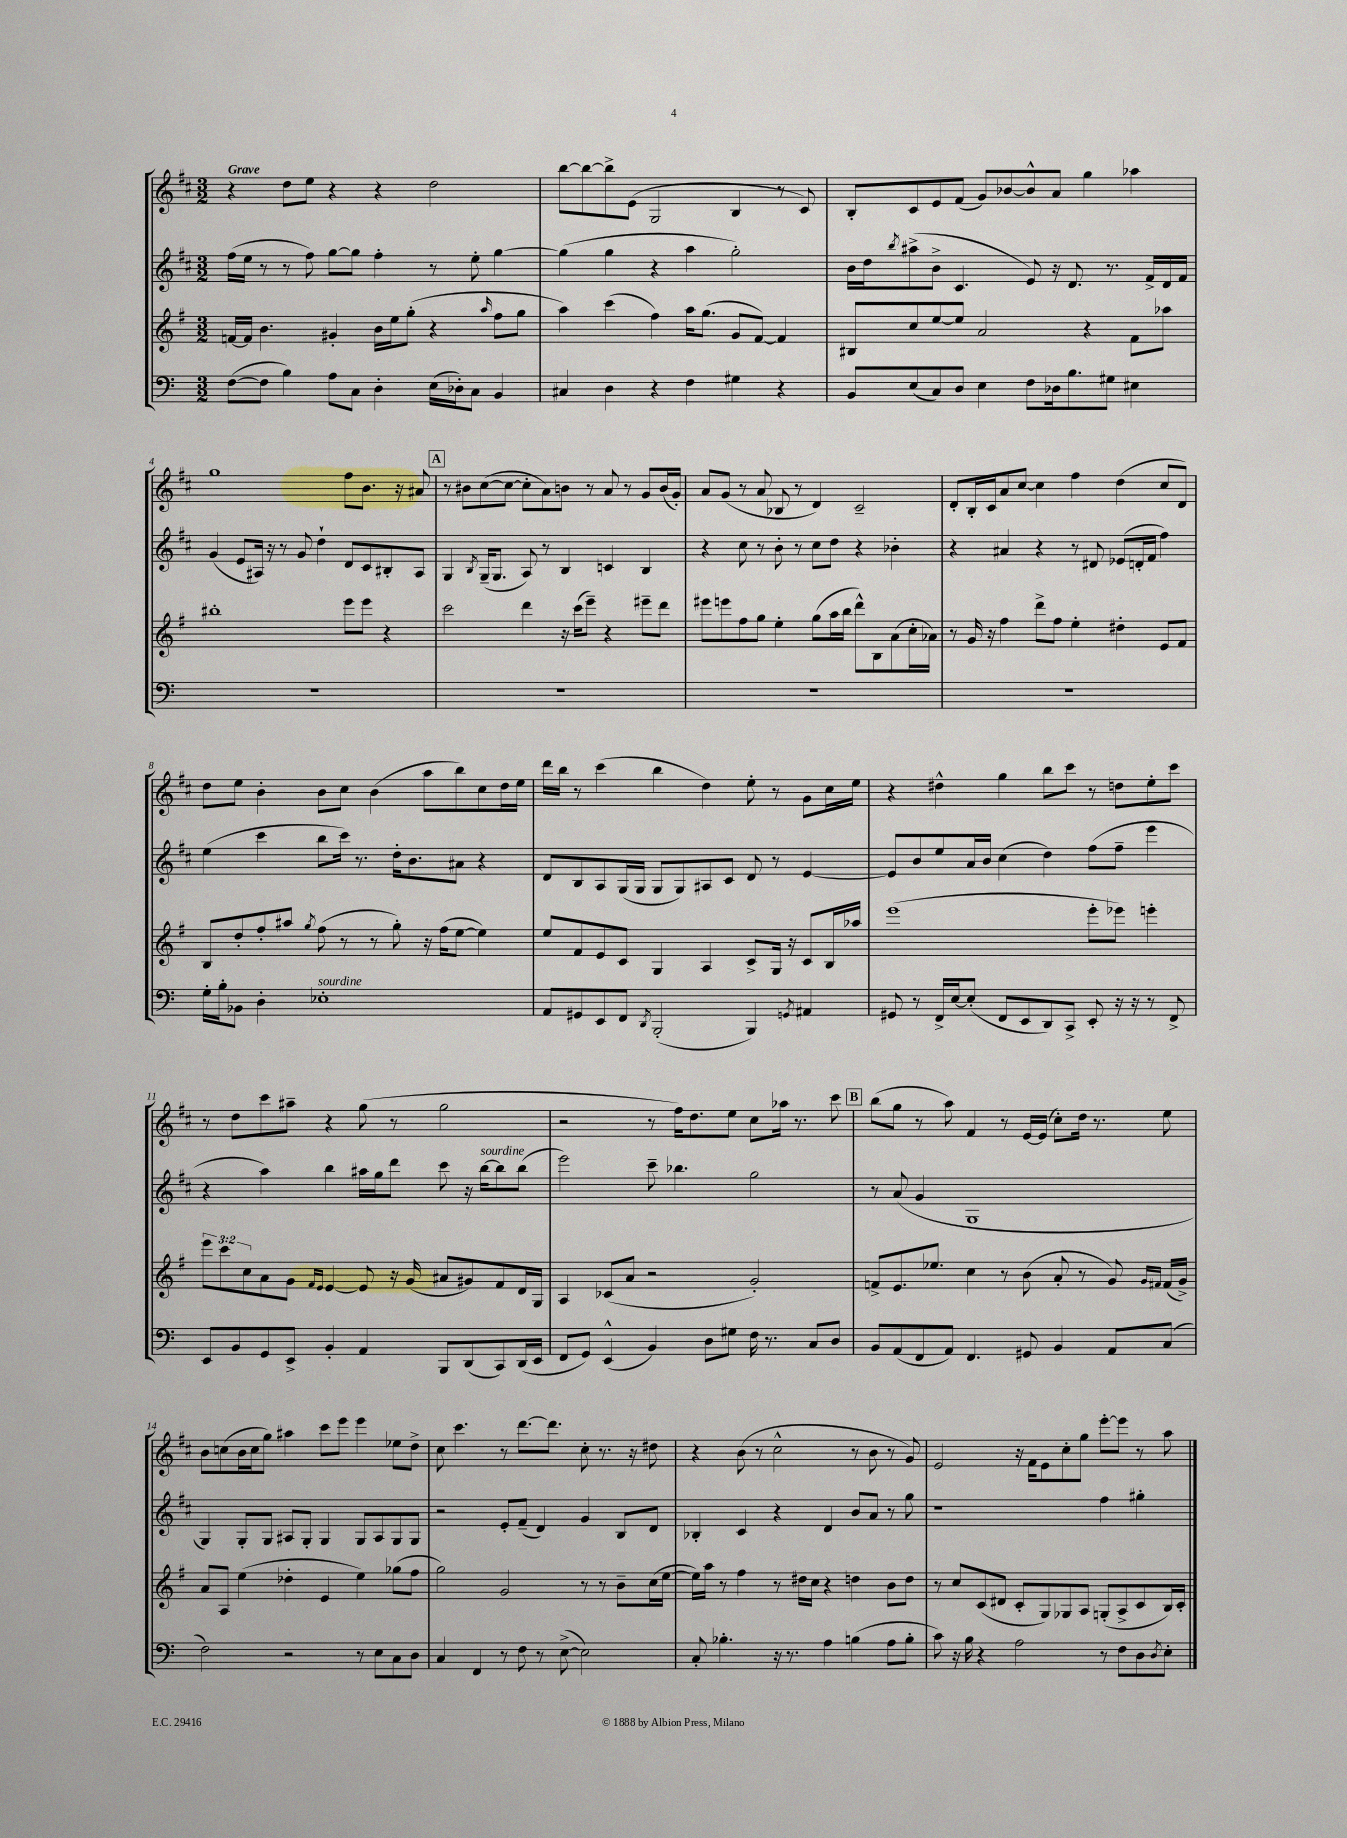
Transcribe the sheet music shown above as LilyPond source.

<<
\new StaffGroup <<
\new Staff = "s0" {
    \clef treble \key d \major \numericTimeSignature \time 3/2 \tempo "Grave"
    r4 d''8 e''8 r4 r4 d''2 |
    b''8~ b''8~ b''8-> e'8( g2 b4 r8 cis'8) |
    b8-. cis'8 e'8 fis'8( g'8) bes'8~ bes'8-^ a'8 g''4 aes''4 |
    g''1 fis''8 b'8. r16 ais'8 |
    \mark \markup { \box "A" } r8 bis'8 cis''8~( cis''8~ cis''8-. a'8) b'8 r8 a'8 r8 g'8 b'16( g'16-.) |
    a'8 g'8( r8 a'8 bes8 r8 d'4) cis'2-- |
    d'8-. b16-. cis'16 a'8 cis''8~ cis''4 fis''4 d''4( cis''8 d'8) |
    d''8 e''8 b'4-. b'8 cis''8 b'4( a''8 b''8) cis''8 d''16 e''16 |
    d'''16 b''16 r8 cis'''4( b''4 d''4) e''8-. r8 g'8 cis''16 e''16 |
    r4 dis''4-^ g''4 b''8 cis'''8 r8 d''8 e''8-. cis'''8 |
    r8 d''8 cis'''8 ais''8-- r4 g''8( r8 g''2 |
    r2 r8 fis''16) d''8. e''8 cis''8 aes''16 r8. cis'''8 |
    \mark \markup { \box "B" } b''8( g''8 r8 a''8) fis'4 r8 e'16~ e'16( cis''8-.) d''16 r8. e''8 |
    b'8 c''8( b'16 c''16 g''8) ais''4 cis'''8 e'''8 e'''4 ees''8 d''8-> |
    cis''8 cis'''4. r8 d'''8.~ d'''8. cis''8-. r8. r16 dis''8 |
    r4 b'8( r8 cis''2-^ r8 b'8 r8 g'8) |
    e'2 r16 fis'16 e'8 cis''8-. g''8 e'''8~-. e'''8 r8 a''8 \bar "|." |
}
\new Staff = "s1" {
    \clef treble \key d \major \numericTimeSignature \time 3/2
    fis''16( e''16 r8 r8 fis''8) g''8~ g''8 fis''4-. r8 e''8-. g''4~ |
    g''4( g''4 r4 a''4 g''2-.) |
    b'16 d''16 \acciaccatura { b''8 } ais''8->( b'8-> cis'4. e'8) r16 d'8. r8. fis'16-> d'16 fis'16 |
    g'4( e'8 ais16) r16 r8 g'8 d''4-! d'8 cis'8 bis8-. ais8 |
    \mark \markup { \box "A" } g4 \acciaccatura { b8 } g16--( g8. a8) r8 b4 c'4 b4 |
    r4 cis''8 r8 b'8-. r8 cis''8 d''8 r4 bes'4-. |
    r4 ais'4 r4 r8 dis'8 ees'8( d'16-. fis'16 fis''4) |
    e''4( cis'''4 b''8 cis'''16) r8. d''16-. b'8. ais'8 r4 |
    d'8 b8 a8 g16( g16 g8 g8) ais8 cis'8 d'8 r8 e'4~ |
    e'8 b'8 e''8 a'16 b'16 cis''4( d''4) fis''8( fis''8-- e'''4 |
    r4 a''4) b''4 ais''16 g''16 d'''8 cis'''8 r16 b''16~^\markup { \italic "sourdine" } b''8 b''8( |
    e'''2) cis'''8-- bes''4. g''2 |
    \mark \markup { \box "B" } r8 a'8( g'4 g1 |
    g4) g8-. g8 ais8 g8-. g4 g8 ais8 g8 g8 |
    r2 e'8-. fis'8--( d'4) g'4 b8 d'8 |
    bes4-. cis'4 r4 d'4 b'8 a'8 r8 g''8 |
    r1 fis''4 gis''4-. \bar "|." |
}
\new Staff = "s2" {
    \clef treble \key g \major \numericTimeSignature \time 3/2 \override Staff.TupletNumber.text = #tuplet-number::calc-fraction-text
    f'16~ f'16 b'4. gis'4-. b'16 e''16 g''8-.( r4 \grace { a''16 } fis''8 g''8 |
    a''4) c'''4( fis''4) a''16 g''8.( g'8 fis'8~) fis'4 |
    bis8 c''8 e''8~ e''8 a'2 r4 fis'8 aes''8 |
    bis''1-. e'''8 e'''8 r4 |
    \mark \markup { \box "A" } c'''2 d'''4 r16 c'''16( e'''8--) r4 eis'''8-- d'''8 |
    eis'''8 e'''8 fis''8 g''8 e''4-. g''8( a''16 b''16 d'''8-^) b8 a'8( c''16-. aes'16) |
    r8 g'16 r16 fis''4 d'''8-> fis''8 e''4-. dis''4-. e'8 fis'8 |
    b8 d''8-. fis''8-. ais''8 \acciaccatura { g''8 } fis''8( r8 r8 g''8-.) r16 fis''16( e''8~ e''4) |
    e''8 fis'8 e'8 c'8 g4 a4 c'8-> g16 r16 c'8 b16 aes''16 |
    e'''1( e'''8-. ees'''8) e'''4-. |
    \tuplet 3/2 { e'''8 c'''8 c''8 } a'8 g'8 \grace { fis'16 e'16 } e'4~ e'8 r16 g'16( ais'8 gis'8) fis'8 d'16 g16 |
    a4 ces'8( a'8 r2 g'2-.) |
    \mark \markup { \box "B" } f'8-> e'8. ees''8. c''4 r8 b'8( a'8-. r8 g'8) \grace { g'16 fis'16 } fis'16( g'16->) |
    a'8 a8 e''4( des''4-. e'4 e''4) ges''8( fis''8 |
    g''2) g'2 r8 r8 b'8-- c''16( e''16~ |
    e''16) a''16 r8 fis''4 r8 dis''16 c''16 r4 d''4 b'8 d''8 |
    r8 c''8 c'8( dis'8 c'8-. g8) ges8 a8 g8-.( a8-> c'8 b16) c'16-. \bar "|." |
}
\new Staff = "s3" {
    \clef bass \key c \major \numericTimeSignature \time 3/2
    f8~( f8 b4) a8 c8 d4-. e16( des16-.) c8 b,4 |
    cis4 d4 r4 f4 gis4 r4 |
    b,8 e8( c8) d8 e4 f8 des16 b8. gis8 eis4 |
    R1. |
    \mark \markup { \box "A" } R1. |
    R1. |
    R1. |
    g16-. b16-. bes,8 d4-. ees1-.^\markup { \italic "sourdine" } |
    a,8 gis,8 e,8 f,8 \acciaccatura { d,8 } b,,2-.( b,,4) \acciaccatura { g,8 } ais,4 |
    gis,8 r8 f,16-> e16~ e8-.( f,8 e,8 d,8) c,8-> e,8-. r16 r16 r8 f,8-> |
    e,8 b,8 g,8 e,8-> b,4-. a,4 b,,8 d,8( c,8) d,16( e,16 |
    f,8 g,8) e,4-^( b,4) d8 gis8 f16 r8. c8 d8 |
    \mark \markup { \box "B" } b,8 a,8( f,8 a,8) f,4. gis,8 b,4 a,8 c8( |
    f2) r2 r8 e8 c8 d8 |
    c4 f,4 r8 f8 r8 e8~->( e2) |
    c8-. bes4.-. r16 r8. a4 b4( a8 b8-. |
    c'8) r16 b16 r4 a2 r8 f8 d8 \acciaccatura { d8 } e8-. \bar "|." |
}
>>
>>
